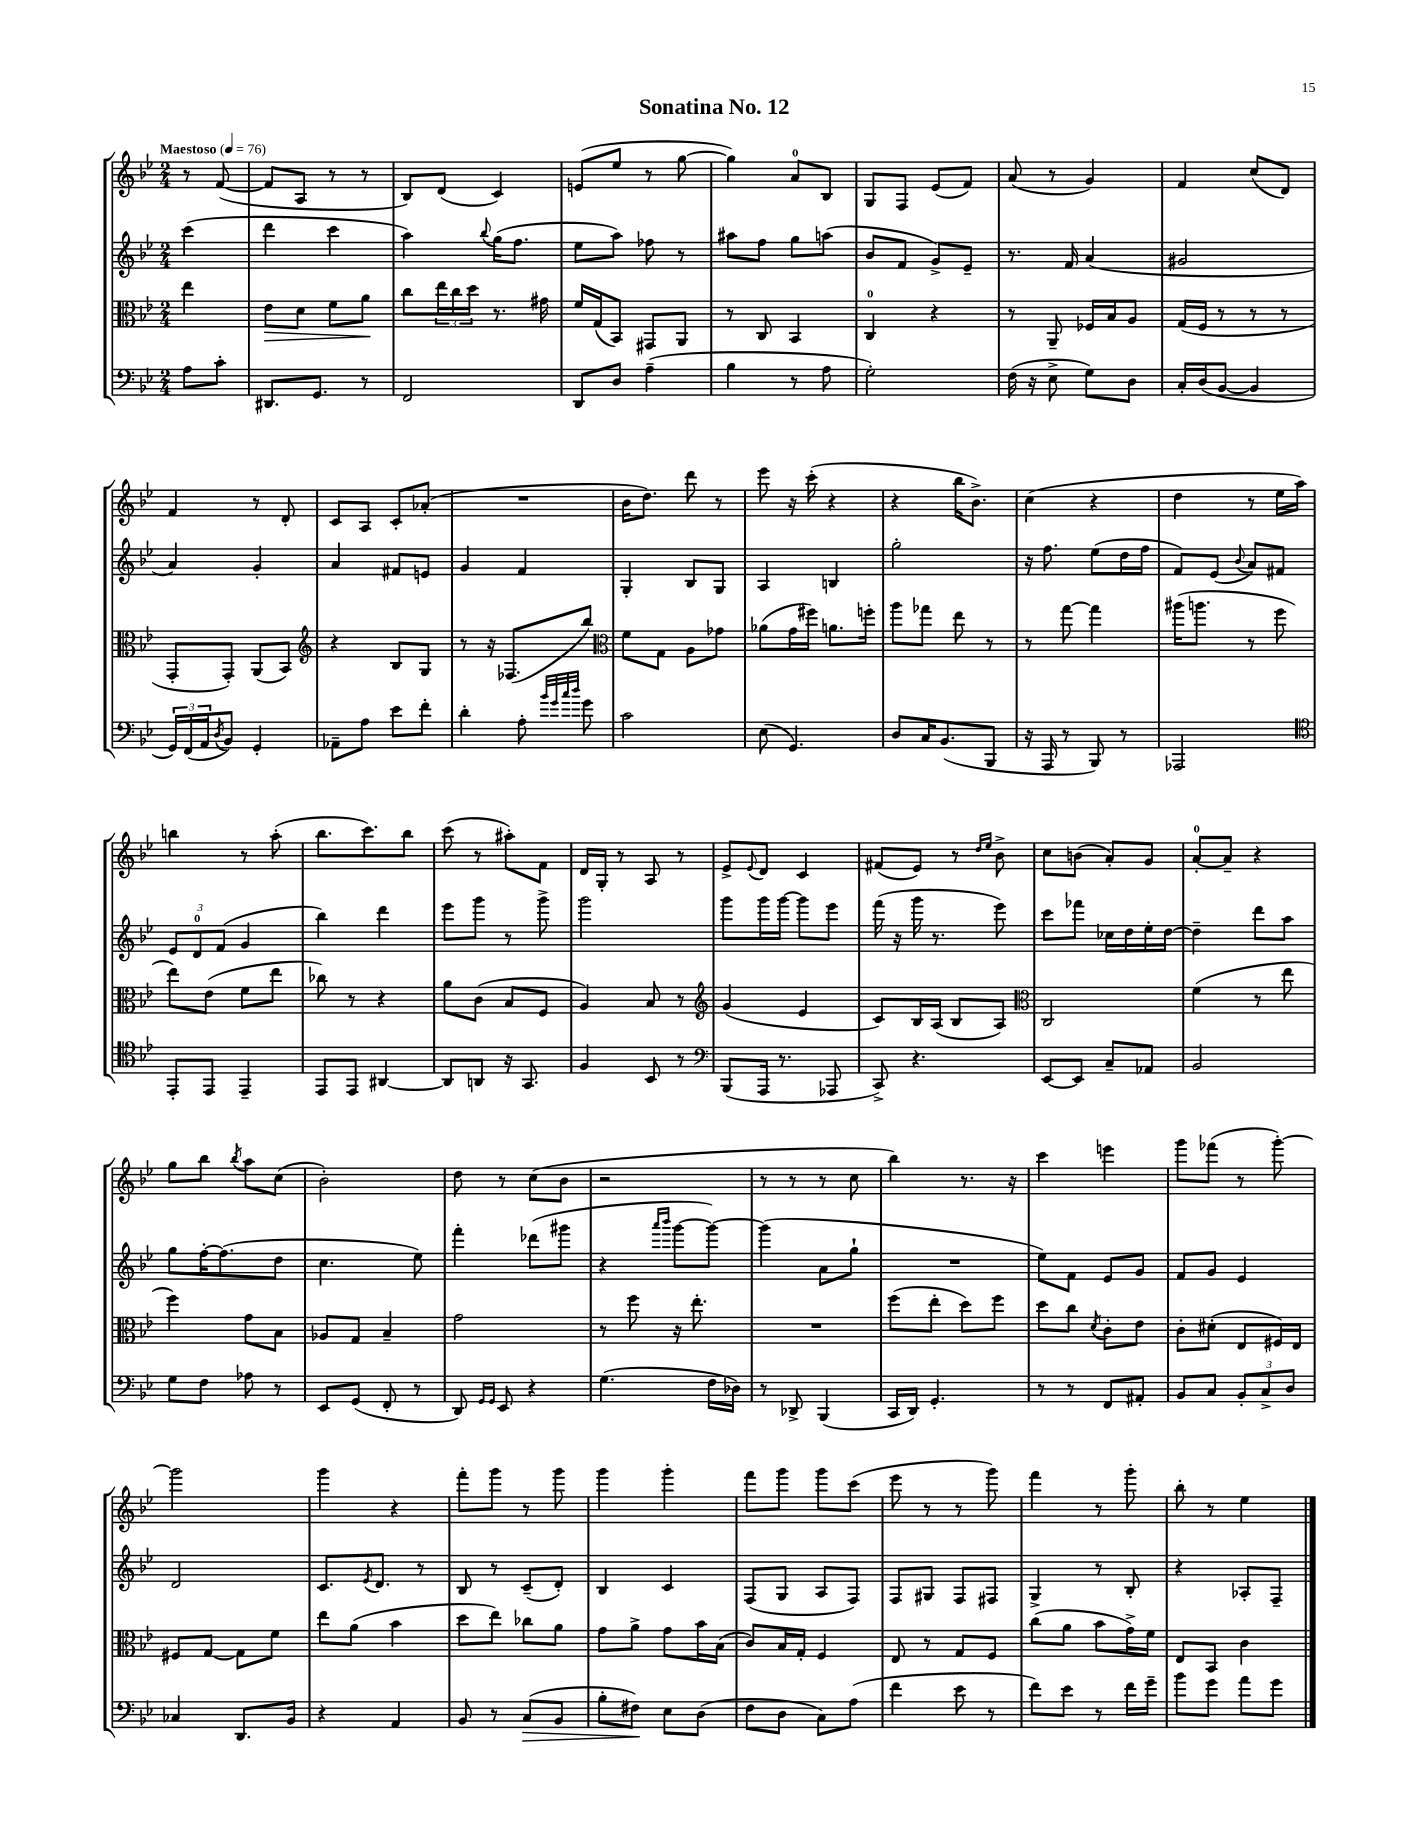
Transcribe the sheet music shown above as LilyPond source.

\header { title = "Sonatina No. 12" }
<<
\new StaffGroup <<
\new Staff = "s0" {
    \clef treble \key bes \major \numericTimeSignature \time 2/4 \partial 4 \tempo "Maestoso" 4 = 76
    r8 f'8~( |
    f'8 a8 r8 r8 |
    bes8) d'8( c'4) |
    e'8( ees''8 r8 g''8~ |
    g''4) a'8-0 bes8 |
    g8 f8 ees'8( f'8) |
    a'8( r8 g'4) |
    f'4 c''8( d'8) |
    f'4 r8 d'8-. |
    c'8 a8 c'8-. aes'8-.( |
    R2 |
    bes'16 d''8.) d'''8 r8 |
    ees'''8 r16 c'''16-.( r4 |
    r4 bes''16 bes'8.->) |
    c''4( r4 |
    d''4 r8 ees''16 a''16) |
    b''4 r8 a''8-.( |
    bes''8. c'''8.) bes''8 |
    c'''8( r8 ais''8-.) f'8 |
    d'16 g16-. r8 a8 r8 |
    ees'8-> \appoggiatura { ees'8 } d'8 c'4 |
    fis'8( ees'8) r8 \grace { d''16 ees''16 } bes'8-> |
    c''8 b'8( a'8-.) g'8 |
    a'8-0~-. a'8-- r4 |
    g''8 bes''8 \acciaccatura { bes''8 } a''8 c''8( |
    bes'2-.) |
    d''8 r8 c''8( bes'8 |
    r2 |
    r8 r8 r8 c''8 |
    bes''4) r8. r16 |
    c'''4 e'''4 |
    g'''8 fes'''8( r8 g'''8~-.) |
    g'''2 |
    g'''4 r4 |
    f'''8-. g'''8 r8 g'''8 |
    g'''4 g'''4-. |
    f'''8 g'''8 g'''8 c'''8( |
    ees'''8 r8 r8 g'''8) |
    f'''4 r8 g'''8-. |
    bes''8-. r8 ees''4 \bar "|." |
}
\new Staff = "s1" {
    \clef treble \key bes \major \numericTimeSignature \time 2/4 \partial 4
    c'''4( |
    d'''4 c'''4 |
    a''4) \appoggiatura { bes''8 } g''16( f''8. |
    ees''8 a''8) fes''8 r8 |
    ais''8 f''8 g''8 a''8( |
    bes'8 f'8 g'8->) ees'8-- |
    r8. f'16 a'4( |
    gis'2 |
    a'4) g'4-. |
    a'4 fis'8 e'8 |
    g'4 f'4 |
    g4-. bes8 g8 |
    a4 b4 |
    g''2-. |
    r16 f''8. ees''8( d''16 f''16 |
    f'8) ees'8( \appoggiatura { bes'8 } a'8) fis'8 |
    \tuplet 3/2 { ees'8 d'8-0 f'8( } g'4 |
    bes''4) d'''4 |
    ees'''8 g'''8 r8 g'''8-> |
    g'''2 |
    g'''8 g'''16 g'''16~ g'''8 ees'''8 |
    f'''16( r16 g'''16 r8. ees'''8) |
    c'''8 fes'''8 ces''16 d''16 ees''16-. d''16~ |
    d''4-- d'''8 a''8 |
    g''8 f''16~-. f''8.( d''8 |
    c''4. ees''8) |
    f'''4-. des'''8( gis'''8 |
    r4 \grace { a'''16 bes'''16 } g'''8~ g'''8~) |
    g'''4( a'8 g''8-! |
    R2 |
    ees''8) f'8 ees'8 g'8 |
    f'8 g'8 ees'4 |
    d'2 |
    c'8. \acciaccatura { ees'8 } d'8. r8 |
    bes8 r8 c'8--( d'8-.) |
    bes4 c'4 |
    f8( g8 a8 f8) |
    f8 gis8 f8 fis8 |
    g4-> r8 bes8-. |
    r4 aes8-. f8-- \bar "|." |
}
\new Staff = "s2" {
    \clef alto \key bes \major \numericTimeSignature \time 2/4 \partial 4
    ees''4 |
    ees'8\> d'8 f'8 a'8\! |
    c''8 \tuplet 3/2 { ees''16 c''16 d''16 } r8. gis'16 |
    f'16 g16( bes,8) gis,8 a,8 |
    r8 c8 bes,4 |
    c4-0 r4 |
    r8 a,8-- fes16 bes16 a8 |
    g16( f16 r8 r8 r8 |
    g,8-. g,8-.) a,8( bes,8) |
    \clef treble r4 bes8 g8 |
    r8 r16 fes8.( bes''8) |
    \clef alto f'8 g8 a8 ges'8 |
    aes'8( g'16 fis''16) a'8. f''16-. |
    a''8 ges''8 ees''8 r8 |
    r8 g''8~ g''4 |
    ais''16( a''8. r8 f''8 |
    ees''8) ees'8( f'8 ees''8 |
    ces''8) r8 r4 |
    a'8 c'8( bes8 f8 |
    a4) bes8 r8 |
    \clef treble g'4( ees'4 |
    c'8) bes16 a16( bes8 a8) |
    \clef alto c2 |
    f'4( r8 ees''8 |
    f''4) g'8 bes8 |
    aes8 g8 bes4-- |
    g'2 |
    r8 f''8 r16 ees''8.-. |
    R2 |
    f''8( ees''8-. d''8) f''8 |
    d''8 c''8 \acciaccatura { d'8 } c'8-. ees'8 |
    c'8-. dis'8-.( ees8 fis16) ees16 |
    fis8 g8~ g8 f'8 |
    ees''8 a'8( bes'4 |
    d''8 ees''8) ces''8 a'8 |
    g'8 a'8-> g'8 bes'16 bes16( |
    c'8) bes16 g16-. f4 |
    ees8 r8 g8 f8 |
    c''8( a'8 bes'8 g'16->) f'16 |
    ees8 bes,8 c'4 \bar "|." |
}
\new Staff = "s3" {
    \clef bass \key bes \major \numericTimeSignature \time 2/4 \partial 4
    a8 c'8-. |
    dis,8. g,8. r8 |
    f,2 |
    d,8 d8 a4--( |
    bes4 r8 a8 |
    g2-.) |
    f16( r16 ees8-> g8) d8 |
    c16-. d16( bes,8~ bes,4 |
    \tuplet 3/2 { g,16) f,16( a,16 } \acciaccatura { d8 } bes,8) g,4-. |
    aes,8-- a8 ees'8 f'8-. |
    d'4-. a8-. \grace { bes'32 g'32 c''32 d''32 } g'8 |
    c'2 |
    ees8( g,4.) |
    d8 c16 bes,8.( bes,,8 |
    r16 a,,16 r8 bes,,8) r8 |
    aes,,2 |
    \clef tenor ees,8-. ees,8 ees,4-- |
    ees,8 ees,8 ais,4~ |
    ais,8 a,8 r16 g,8. |
    f4 bes,8 r8 |
    \clef bass bes,,8( a,,16 r8. aes,,8 |
    c,8->) r4. |
    ees,8~ ees,8 c8-- aes,8 |
    bes,2 |
    g8 f8 aes8 r8 |
    ees,8 g,8( f,8-. r8 |
    d,8) \grace { g,16 g,16 } ees,8 r4 |
    g4.( f16 des16) |
    r8 des,8-> bes,,4( |
    c,16 d,16) g,4.-. |
    r8 r8 f,8 ais,8-. |
    bes,8 c8 \tuplet 3/2 { bes,8-. c8-> d8 } |
    ces4 d,8. bes,16 |
    r4 a,4 |
    bes,8 r8 c8\>( bes,8 |
    bes8-. fis8\!) ees8 d8( |
    f8 d8 c8) a8( |
    f'4 ees'8 r8 |
    f'8) ees'8 r8 f'16 g'16-- |
    bes'8 g'8 a'8 g'8 \bar "|." |
}
>>
>>
\layout { \context { \Score \remove "Bar_number_engraver" } }
